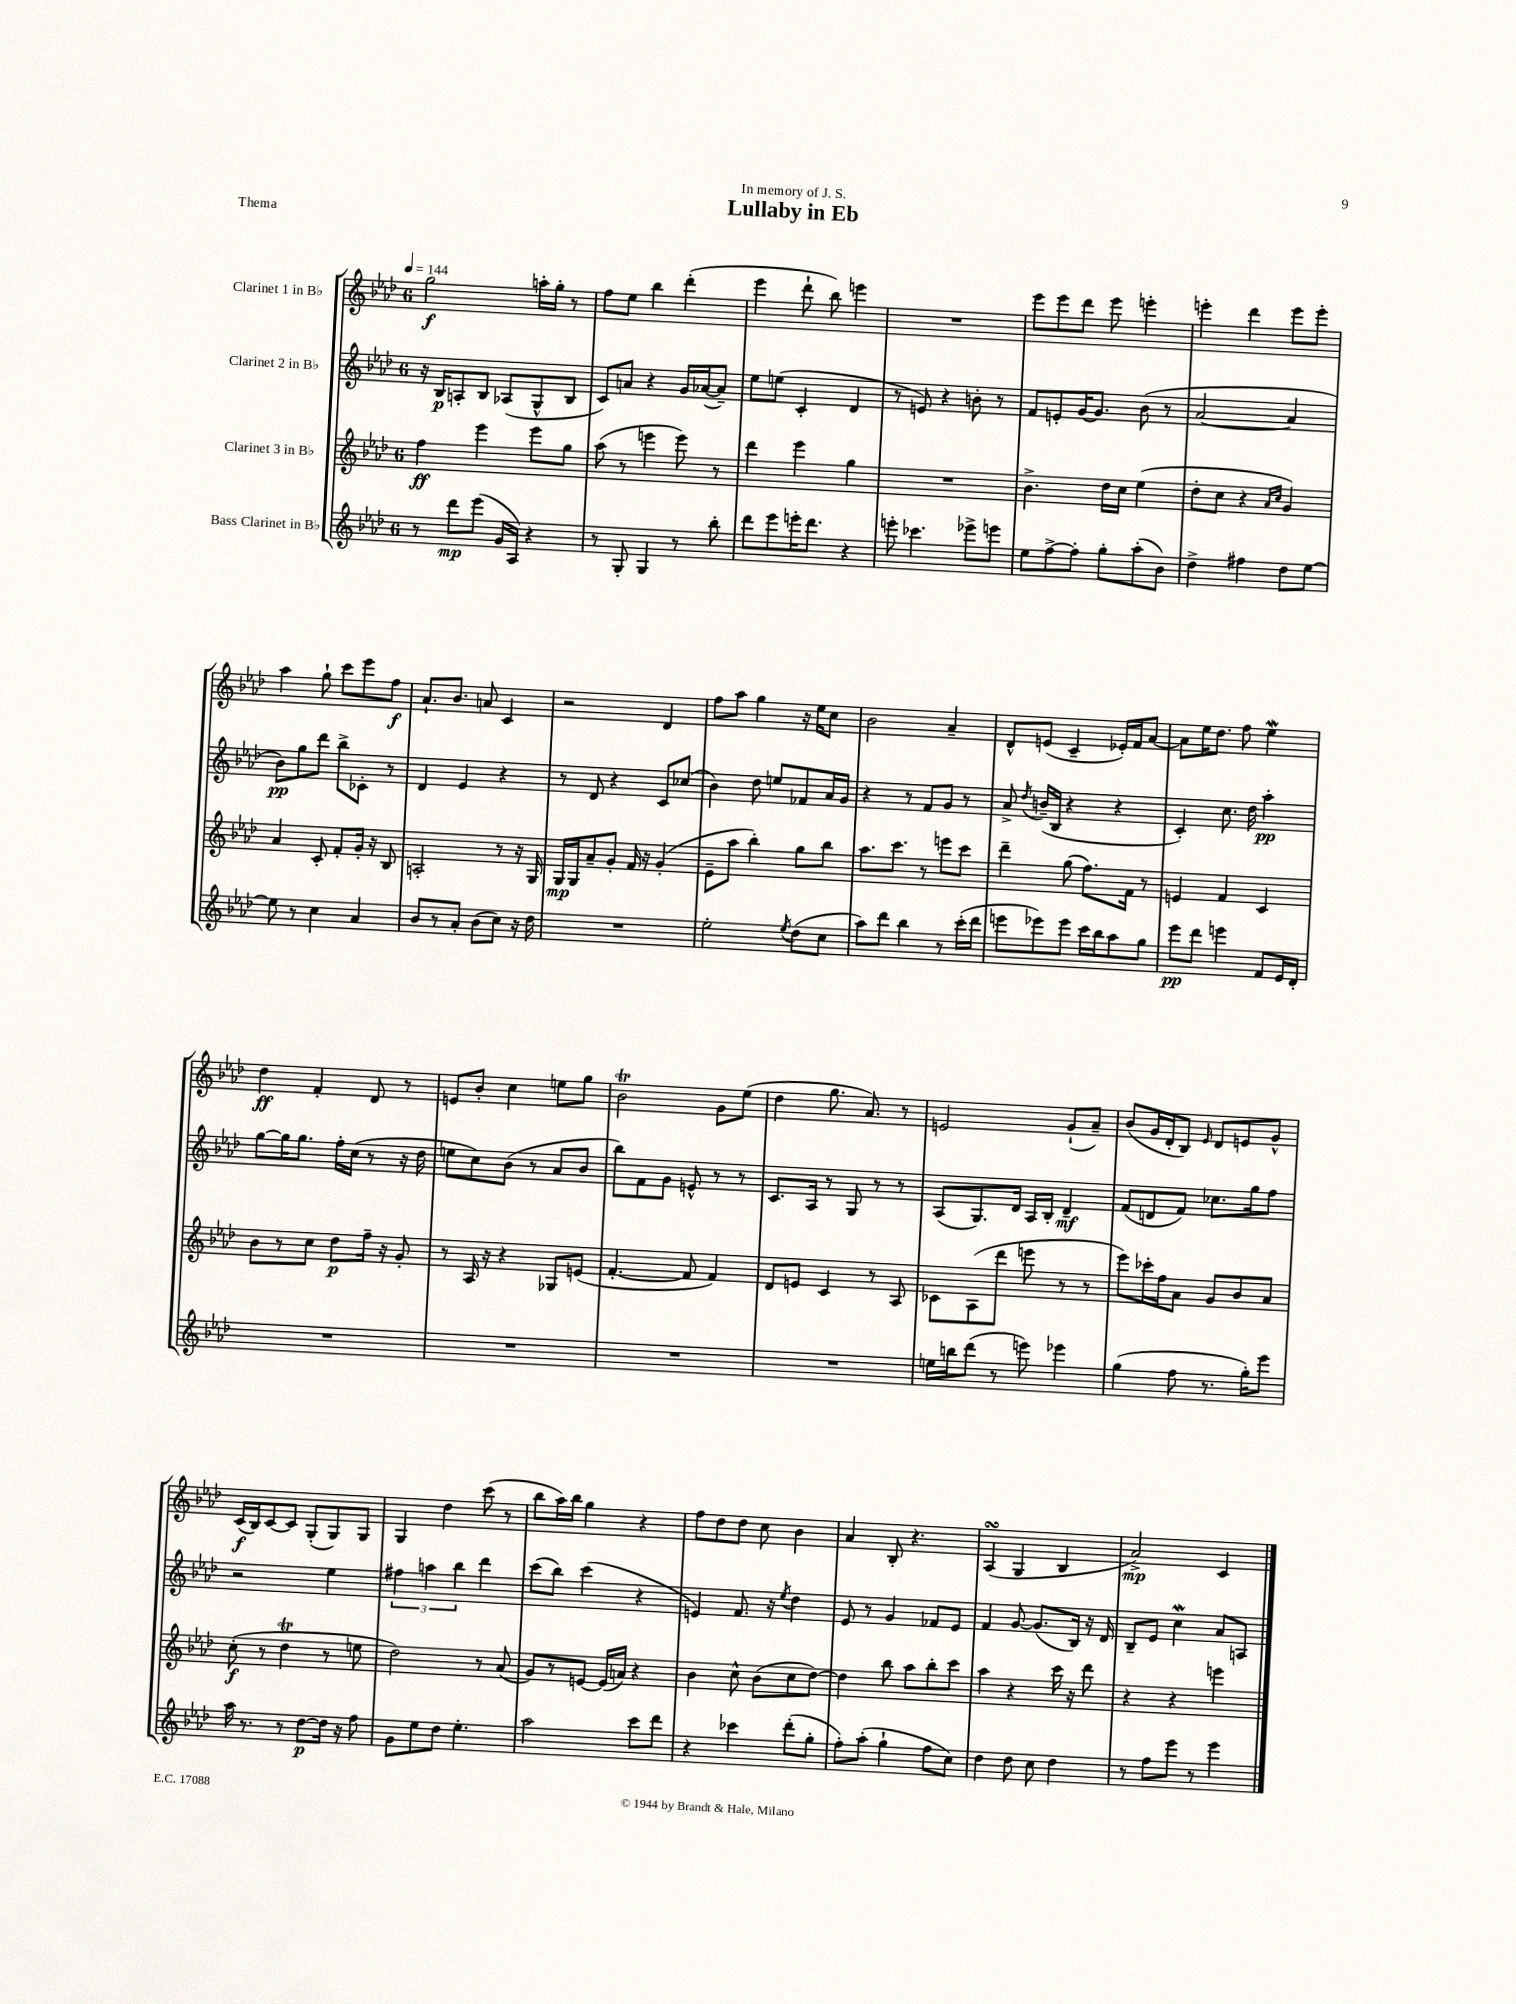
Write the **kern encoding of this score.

**kern	**kern	**kern	**kern
*staff4	*staff3	*staff2	*staff1
*clefG2	*clefG2	*clefG2	*clefG2
*k[b-e-a-d-]	*k[b-e-a-d-]	*k[b-e-a-d-]	*k[b-e-a-d-]
*M6/8	*M6/8	*M6/8	*M6/8
*MM144	*MM144	*MM144	*MM144
8r	4ff	16r	2gg
.	.	16B-	.
8ddd-	.	8A'	.
(8eee-	4eee-	8B-	.
16g	.	(8A-	.
16A-)	.	.	.
4r	8eee-	8G^^	16aa'
.	.	.	16gg'
.	8gg	8B-	8r
=	=	=	=
8r	(8aa-	8c)	8ff
8G'	8r	8a	8ee-
4G	4eee	4r	4bb-
8r	8eee)	16g	(4ddd-'
.	.	([16a-	.
8bb-'	8r	8a-~])	.
=	=	=	=
8ddd-	4ddd-	8ee-	4eee-
8eee-	.	(8ee	.
16eee'	4eee-	4c'	8ddd-`
8.ddd-	.	.	.
.	.	.	8bb-)
4r	4gg	4d-	4eee
=	=	=	=
8eee'	2.r	8r	2.r
4.ccc-	.	8e)	.
.	.	4r	.
8eee-^	.	8b'	.
8eee	.	8r	.
=	=	=	=
8ee-	4.b-^	8f	8eee-
[8ff^	.	8e'	8eee-
8ff']	.	[16g	8ddd-
.	.	8.g]	.
8gg'	16dd-	.	8eee-
.	16cc	.	.
(8aa-'	(4ee-	(8b-	4eee'
8b-)	.	8r	.
=	=	=	=
4dd-^	8dd-'	[2a-	4eee'
.	8cc	.	.
4ff#	4r	.	4ddd-
.	16qqa-	.	.
.	16qqcc	.	.
8dd-	4g)	4a-]	8eee
[8ee-	.	.	8eee'
=	=	=	=
8ee-]	4a-	8b-)	4aa-
8r	.	8gg	.
4cc	8c'	8ddd-	8gg`
.	8f'	8bb-^	8ccc
4a-	16g'	8c-'	8eee-
.	16r	.	.
.	8B-	8r	8ff
=	=	=	=
8b-	2A'	4d-	8.a-`
8r	.	.	.
.	.	.	8.b-
8a-'	.	4e-	.
(8b-	.	.	8a
8cc)	8r	4r	4c
16r	16r	.	.
16dd-	16G	.	.
=	=	=	=
2.r	16G	8r	2r
.	16G	.	.
.	8a-~	8d-	.
.	8g'	4r	.
.	16f	.	.
.	16r	.	.
.	(4g'	8c	4d-
.	.	(8cc-	.
=	=	=	=
2ee-'	8e-~	4b-)	8ff
.	8aa-	.	8aa-
.	4bb-')	8dd-	4gg
.	.	8ee	.
8qee-	.	.	.
(8dd-	8gg	8f-	16r
.	.	.	16ee-
8cc	8bb-	16a-	8cc
.	.	16g	.
=	=	=	=
8aa-)	8.aa-	4r	2b-
8ddd-	.	.	.
.	8.ccc	.	.
4bb-	.	8r	.
.	8r	8f	.
8r	8eee	8g	4a-~
(16ccc'	8ccc	8r	.
16ddd-	.	.	.
=	=	=	=
8eee	4ddd-~	8a-^	8d-^^
.	.	8qdd-	.
8eee-)	.	(16b~	(8e
.	.	16B-	.
8eee-	(8gg	4r	4c~
16ccc	8.ff)	.	.
16bb-	.	.	.
8aa-	.	4r	16e-')
.	16f	.	16f
8gg	8r	.	[8a-
=	=	=	=
8eee-	4e	4c')	8a-]
8ddd-	.	.	16ee-
.	.	.	8.dd-
4eee	4f	8.cc	.
.	.	.	8ff
.	.	16dd-	.
8f	4c	4aa-'	4ee-
16e-	.	.	.
16d-'	.	.	.
=	=	=	=
2.r	8b-	[8gg	4dd-
.	8r	16gg]	.
.	.	8.gg	.
.	8cc	.	4f'
.	8dd-	16ff'	.
.	.	(16cc	.
.	16ff~	8r	8d-
.	16r	.	.
.	8g'	16r	8r
.	.	16dd-	.
=	=	=	=
2.r	8r	8ee	8e
.	16A-	8cc)	8b-'
.	16r	.	.
.	4r	(8b-	4cc
.	.	8r	.
.	8G-	8a-	8ee
.	(8e	8b-	8gg
=	=	=	=
2.r	[4.f'	8bb-)	2b-
.	.	8f	.
.	.	8g	.
.	8f]	8e^^	.
.	4f)	8r	8g
.	.	8r	(8ee-
=	=	=	=
2.r	8d-	8.c	4dd-
.	8e	.	.
.	.	16A-	.
.	4c	8r	8.gg
.	.	8G	.
.	.	.	8.a-)
.	8r	8r	.
.	8A-	8r	8r
=	=	=	=
16ee	8c-	(8A-	2e
16bb	.	.	.
(8ddd-	(8A-	8.G)	.
8r	8ddd-	.	.
.	.	16d-	.
8eee)	8eee	16A-	.
.	.	16B-'	.
4eee-	8r	4d-~	(8g`
.	8r	.	8a-~)
=	=	=	=
(4gg	8eee-)	(8f	(8b-
.	16ccc-'	8d	16g
.	16ff	.	16d-'
8ff	8a-	8f)	8B-)
.	.	.	16qqe-
8.r	8g	8.cc-	8d-
.	8b-	.	8e
16gg')	.	16gg	.
8eee-	8a-	8ff	8g^^
=	=	=	=
16aa-	(8cc'	2r	(16c
8.r	.	.	16B-)
.	8r	.	[8c
8r	4dd-	.	8c]
[8dd-	.	.	(8G'
16dd-]	8r	4ee-	8G)
16r	.	.	.
8ff	8ee	.	8G
=	=	=	=
8g	2dd-)	6ff#	4G
8ee-	.	.	.
.	.	6aa	.
8dd-	.	.	4dd-
.	.	6bb-	.
4.ee-'	.	.	.
.	8r	4ddd-	(8ccc
.	(8a-	.	8r
=	=	=	=
2aa-	8g)	(8ccc	8bb-
.	8r	8bb-)	16aa-)
.	.	.	16bb-
.	[8e	(4ccc	4gg
.	(16e]	.	.
.	16a)	.	.
8ccc	4r	4r	4r
8ddd-	.	.	.
=	=	=	=
4r	4b-	4e)	8ff
.	.	.	8dd-
4ccc-	8cc^^	8.f	8dd-
.	(8b-	.	8cc
.	.	16r	.
.	.	8qee-	.
(8ddd-'	8cc	4dd-	4b-
8gg'	[8dd-)	.	.
=	=	=	=
8ff')	4dd-]	8e-	4a-
(8aa-'	.	8r	.
4gg`	8bb-	4g	8B-'
.	8aa-	.	4.r
8ff	8bb-'	8f-	.
8cc)	8ccc	8e-	.
=	=	=	=
4dd-	4aa-	4f	(4A-
8dd-	4r	[8g	4G
8cc	.	(8.g]	.
4dd-	16ccc	.	4B-
.	16r	16B-)	.
.	8ddd-	16r	.
.	.	16d-	.
=	=	=	=
8r	4r	8B-~	2a-^)
8ff	.	8e-	.
8eee-	4r	4cc	.
8r	.	.	.
4eee-	4eee	8a-	4c
.	.	8A	.
==	==	==	==
*-	*-	*-	*-
